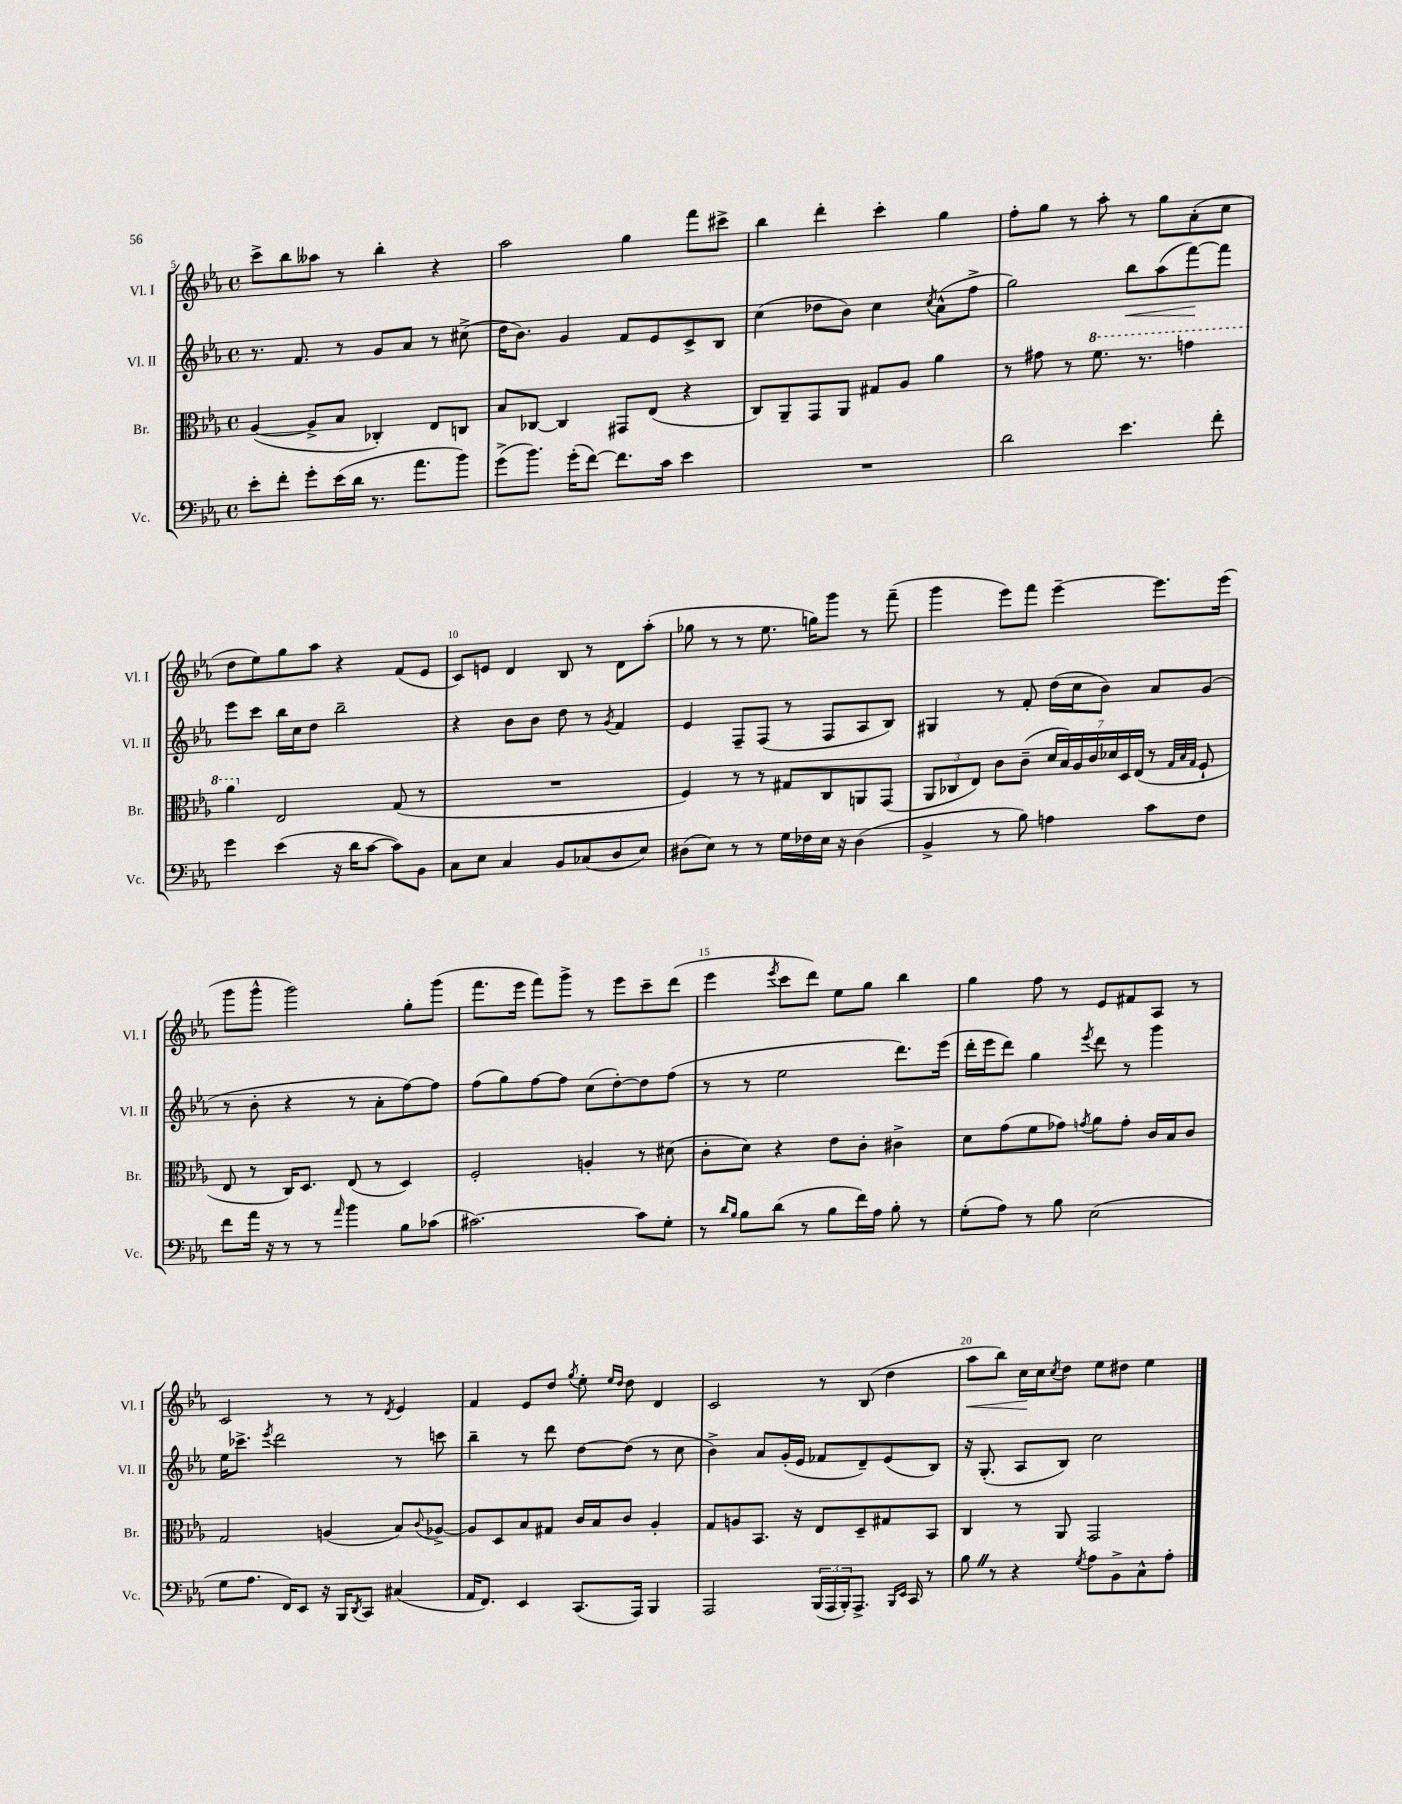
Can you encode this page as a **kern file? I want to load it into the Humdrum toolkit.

**kern	**kern	**kern	**kern
*staff4	*staff3	*staff2	*staff1
*clefF4	*clefC3	*clefG2	*clefG2
*k[b-e-a-]	*k[b-e-a-]	*k[b-e-a-]	*k[b-e-a-]
*M4/4	*M4/4	*M4/4	*M4/4
*met(c)	*met(c)	*met(c)	*met(c)
8e-'	([4A-	8.r	8ccc^
8f'	.	.	8bb-
.	.	8.f	.
8g'	8A-^]	.	8aa--
(16e-	8B-	8r	8r
16d	.	.	.
8.r	4C-')	8g	4bb-'
.	.	8a-	.
8.a-	.	.	.
.	8E-	8r	4r
8b-)	8C	(8cc#^	.
=	=	=	=
(8g^	8B-	16dd	2aa-
.	.	8.b-)	.
8.b-)	[8C-	.	.
.	4C-]	4g	.
(16g'	.	.	.
[8f)	.	.	.
8.f]	8GG#	8f	4gg
.	(8E-	8e-	.
16c	.	.	.
4e-	4r	8c^	8fff
.	.	8B-	8ccc#^
=	=	=	=
1r	8C)	(4cc	4bb-
.	8AA-~	.	.
.	8GG	8dd-	4ddd'
.	8AA-	8b-)	.
.	8G#	4cc	4ccc'
.	8A-	.	.
.	.	8qcc	.
.	4a-	(8a-^^	4gg
.	.	8ff^	.
=	=	=	=
2d	8r	2gg)	8ff'
.	8g#	.	8gg
.	8r	.	8r
.	8.ff	.	8aa-'
4.e-	.	8bb-	8r
.	8.r	.	.
.	.	(8aa-	8gg
.	4gg	[8fff)	(8a-'
8f'	.	8fff]	8cc
=	=	=	=
4g	4aa-	8eee-	8dd
.	.	8ccc	8ee-)
(4e-	2E-	16bb-	8gg
.	.	16cc	.
.	.	8dd	8aa-
16r	.	2bb-~	4r
16d	.	.	.
[8c	.	.	.
8c])	(8G	.	(8f
8BB-	8r	.	8e-
=	=	=	=
8C	1r	4r	8c)
8E-	.	.	8e
4C	.	8b-	4d
.	.	8b-	.
8BB-	.	8dd	8B-
(8C-	.	8r	8r
.	.	8qg	.
8D	.	4f	8d
8E-)	.	.	(8aa-'
=	=	=	=
(8D#	4F)	4e-	8gg-
8E-)	.	.	8r
8r	8r	8F~	8r
8r	8r	(8F	8.ee-
16G	8G#	8r	.
16F-	.	.	16gg)
16E-	8C	8F	8ggg
16r	.	.	.
(4D#	8AA	8A-	8r
.	(8GG	8B-)	(8fff~
=	=	=	=
4BB-^	12AA-	4G#	4ggg
.	12C-	.	.
.	12E-)	.	.
8r	8c	8r	8eee-)
8B-)	(8c~	8f'	8fff
4A	28d	(16dd	[4eee-~
.	28B-)	.	.
.	.	16cc	.
.	28A-	.	.
.	28c	.	.
.	.	8b-)	.
.	28d-	.	.
.	28D	.	.
.	(28E-	.	.
8c	8r	8a-	8.eee-]
.	32qqG	.	.
.	32qqB-	.	.
.	32qqG	.	.
8F	8F`	(8g	.
.	.	.	(16eee-
=	=	=	=
8f	8E-	8r	8ggg
16a-	8r	8b-'	8ggg^^
16r	.	.	.
8r	16C)	4r	2ggg)
.	8.D	.	.
8r	.	.	.
16qqa-	.	.	.
4b-	(8E-	8r	.
.	8r	8a-'	.
8B-	4D)	[8ff)	8gg'
(8c-	.	8ff]	(8ggg
=	=	=	=
[2.c#)	2F'	(8ff	8.fff
.	.	8gg)	.
.	.	.	16eee-
.	.	[8ff	8fff)
.	.	8ff]	8ggg^
.	4A'	(8cc	8r
.	.	[8dd')	8eee-
8c#]	8r	8dd]	8ccc~
8G'	(8d#	(8ff	(8ddd
=	=	=	=
8r	8c'	8r	4eee-
16qqd	.	.	.
16qqB-	.	.	.
8B-	8d)	8r	.
.	.	.	8qeee-
(8d	4r	2ee-	8ccc
8r	.	.	8ddd)
8B-	8e-	.	8ee-
16f)	8c'	.	8gg
16A-	.	.	.
8B-'	4c#^	8.ddd)	4bb-
8r	.	.	.
.	.	(16eee-	.
=	=	=	=
(8G'	8d	16ddd'	4gg
.	.	16eee-	.
8A-)	(8g	8ddd)	.
8r	8f	4gg	8ff
8B-	8g-)	.	8r
.	8qg	8qeee-	.
(2E-	8a-	8ddd	8e-
.	8g'	8r	8f#
.	16c	4ggg	8A-
.	16B-	.	.
.	8c	.	8r
=	=	=	=
8G	2G	16ee-	2c
.	.	8.ccc-^	.
8.A-	.	.	.
.	.	8qeee-	.
.	.	2ddd	.
16FF)	.	.	.
8EE-	.	.	.
16r	(4A	.	8r
16BBB-	.	.	.
8qDD	.	.	.
8CC	.	.	8r
.	.	.	8qd
(4C#	8B-)	8r	4e-
.	8qqc	.	.
.	[8A-^	8ccc	.
=	=	=	=
16AA-	8A-]	4bb-~	4f
8.FF)	.	.	.
.	8D	.	.
4EE-	8B-	8r	8e-
.	8G#	8ddd	8dd
.	.	.	8qgg
(8.CC	16c	[8dd	8ee-'
.	16B-	.	.
.	.	.	16qqee-
.	.	.	16qqdd
.	8c	(8dd]	8dd
16AAA-)	.	.	.
4BBB-	4A-'	8r	4d
.	.	8cc	.
=	=	=	=
2AAA-	8G	4b-^)	2c
.	8A	.	.
.	8.BB-	8a-	.
.	.	(16g'	.
.	16r	16e-	.
(24BBB-	8E-	8f-	8r
24AAA-	.	.	.
24BBB-')	.	.	.
8.AAA-^	8D~	8d~)	(8B-
.	8G#	(8e-	4dd
16qqBBB-	.	.	.
16qqEE-	.	.	.
16CC	.	.	.
8r	8BB-	8B-)	.
=	=	=	=
8B-	4C	16r	8aa-
.	.	(8.G'	.
8r	.	.	8bb-)
4r	8r	8A-	16cc
.	.	.	16cc
.	.	.	8qcc
.	8AA-	8B-)	8dd
8qG	.	.	.
8A-	2GG	2cc	8ee-
8BB-^	.	.	8dd#
8C^^	.	.	4ee-
8A-'	.	.	.
==	==	==	==
*-	*-	*-	*-
